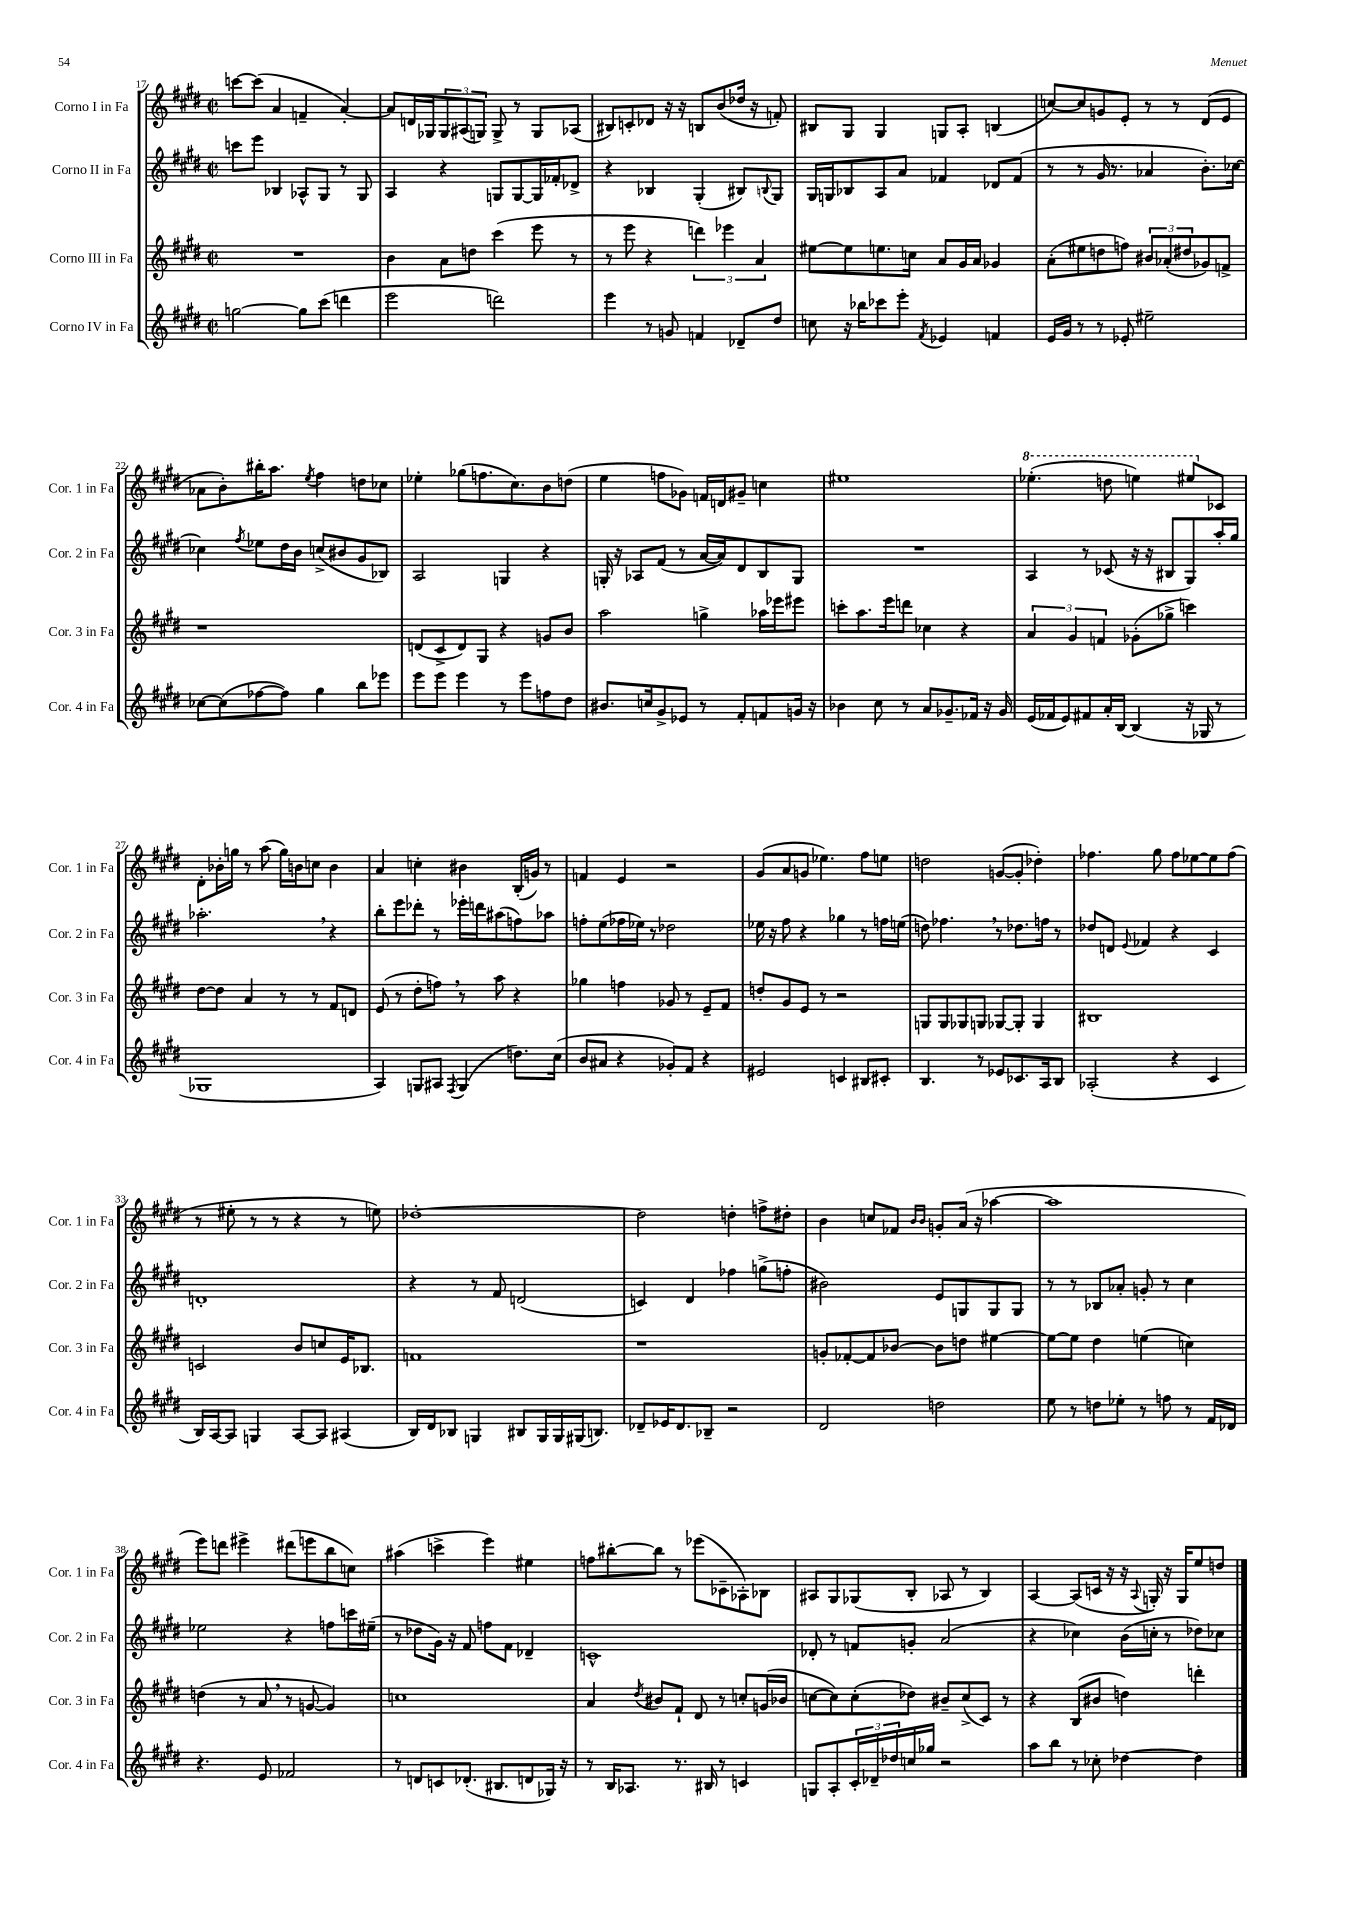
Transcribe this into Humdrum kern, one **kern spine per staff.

**kern	**kern	**kern	**kern
*staff4	*staff3	*staff2	*staff1
*clefG2	*clefG2	*clefG2	*clefG2
*k[f#c#g#d#]	*k[f#c#g#d#]	*k[f#c#g#d#]	*k[f#c#g#d#]
*M2/2	*M2/2	*M2/2	*M2/2
*met(c|)	*met(c|)	*met(c|)	*met(c|)
[2gg\	1r	8ccc\L	[8ccc\L
.	.	8eee\J	(8ccc\]J
.	.	4B-/	4a/
8gg\]L	.	8A-^^/L	4f~/
(8ccc#\J	.	8G#/J	.
4ddd\	.	8r	[4a'/)
.	.	8G#/	.
=	=	=	=
2eee\	4b\	4A/	8a/]L
.	.	.	16d/L
.	.	.	16G-/J
.	8a\L	4r	12G-/
.	.	.	(12A#/
.	8dd\J	.	.
.	.	.	12G/J)
2ddd\)	(4ccc#\	8G/L	8G^/
.	.	[8G/	8r
.	8eee\	16G/]L	8G/L
.	.	16f-'/J	.
.	8r	8d-^/J	(8A-/J
=	=	=	=
4eee\	8r	4r	8B#/L)
.	8eee\	.	8c'/
8r	4r	4B-/	8d-/J
8g/	.	.	16r
.	.	.	16r
4f/	6ddd\)	(4G#'/	8B/L
.	.	.	(8b/
.	6eee-\	.	.
8d-~/L	.	8B#/L)	16dd-/Jk
.	.	.	16r
.	6a/	.	.
.	.	8qqB/	.
8dd#/J	.	8G#/J	8f'/)
=	=	=	=
8cc\	[8ee#\L	16G#/LL	8B#/L
.	.	16G/J	.
16r	8ee#\]	8B-/	8G#/J
16bb-\LK	.	.	.
8ccc-\	8.ee\	8A/	4G#/
8eee'\J	.	8a/J	.
.	16cc\Jk	.	.
8qf#/	.	.	.
4e-/	8a/L	4f-/	8G/L
.	16g#/L	.	8A'/J
.	16a/JJ	.	.
4f/	4g-/	8d-/L	(4B/
.	.	(8f-/J	.
=	=	=	=
16e/LL	(8a'\L	8r	[8cc/L)
16g#/JJ	.	.	.
8r	8ee#\	8r	8cc/]
8r	8dd\	16g#/	8g/
.	.	8.r	.
8e-'/	8ff\J)	.	8e'/J
2ee#~\	12b#/L	4a-/	8r
.	(12a-'/	.	.
.	.	.	8r
.	12dd#/	.	.
.	8g-/)	8.b'\L)	(8d#/L
.	8f^/J	.	8e/J
.	.	[16cc-\Jk	.
=	=	=	=
[8cc-\L	1r	4cc-\]	8a-\L
(8cc-\]	.	.	8b'\)
.	.	8qff#/	.
[8ff-\	.	8ee-\L	16bb#'\K
.	.	.	8.aa\J
8ff-\]J)	.	16dd#\L	.
.	.	16b\JJ	.
.	.	.	8qee/
4gg#\	.	(8cc^/L	4ff#\
.	.	8b#/	.
8bb\L	.	8g#/	8dd\L
8eee-\J	.	8B-/J)	8cc-\J
=	=	=	=
8eee\L	(8d/L	2A/	4ee-'\
8eee\J	8c#^/	.	.
4eee\	8d/)	.	(8gg-\L
.	8G#/J	.	8.ff\
8r	4r	4G/	.
.	.	.	8.cc#\)
8eee\L	.	.	.
8ff\	8g/L	4r	8b\
8dd#\J	8b/J	.	(8dd\J
=	=	=	=
8.b#/L	2aa\	16G'/	4ee\
.	.	16r	.
.	.	8A-/L	.
16cc/k	.	.	.
8g#^/	.	(8f#/J	8ff\L
8e-/J	.	8r	8g-\J)
8r	4gg^\	[16a/LL	16f/LL
.	.	16a/]J)	16d/J
8f#'/L	.	8d#/	8g#~/J
8f/	16aa-\LL	8B/	4cc\
.	16eee-\J	.	.
16g/Jk	8eee#\J	8G/J	.
16r	.	.	.
=	=	=	=
4b-\	8ccc'\L	1r	1ee#
.	8.aa\	.	.
8cc#\	.	.	.
.	16eee\k	.	.
8r	8ddd\J	.	.
8a/L	4cc-\	.	.
8.g-~/	.	.	.
.	4r	.	.
16f-/Jk	.	.	.
16r	.	.	.
16g-/	.	.	.
=	=	=	=
(16e/LL	6a/	4A/	(4.eee-'\
16f-/J	.	.	.
8e/)	.	.	.
.	6g#/	.	.
8f#/	.	8r	.
.	6f/	.	.
16a'/L	.	(8c-/	8ddd\
[16B/JJ	.	.	.
(4B/]	(8g-'\L	16r	4eee\)
.	.	16r	.
.	8gg-^\J	8B#/L	.
16r	4ccc\)	8G#/)	8eee#/L
16G-/	.	.	.
8r	.	16aa'/L	8c-/J
.	.	16gg#/JJ	.
=	=	=	=
1G-	[8dd#\L	2.aa-'\	8d#'\L
.	8dd#\]J	.	16b-'\L
.	.	.	16gg\JJ
.	4a/	.	8r
.	.	.	(8aa\
.	8r	.	16gg\LL)
.	.	.	16b\J
.	8r	.	8cc\J
.	8f#/L	4r	4b\
.	8d/J	.	.
=	=	=	=
4A/)	(8e/	8bb'\L	4a/
.	8r	8eee\	.
8G/L	8dd#'\L	8ddd-'\J	4cc'\
8A#/J	8ff\J)	8r	.
8qF#/	.	.	.
(4G/	8r	16eee-'\LL	4b#\
.	.	16ddd\J	.
.	8aa\	(8aa#\	.
8.dd\L)	4r	8ff\)	(16B'/LL
.	.	.	16g/JJ)
.	.	8aa-\J	8r
(16cc#\Jk	.	.	.
=	=	=	=
8b/L	4gg-\	8ff'\L	4f/
8a#/J	.	(8ee\	.
4r	4ff\	16ff-\L	4e/
.	.	16ee-\JJ)	.
.	.	8r	.
8g-'/L)	8g-/	2dd-\	2r
8f#/J	8r	.	.
4r	8e~/L	.	.
.	8f#/J	.	.
=	=	=	=
2e#/	8dd'/L	16ee-\	(8g#/L
.	.	16r	.
.	8g#/	8ff#\	8a/
.	8e/J	4r	8g/J
.	8r	.	4.ee-\)
4c/	2r	4gg-\	.
8B#/L	.	8r	8ff#\L
8c#'/J	.	16ff\LL	8ee\J
.	.	(16ee\JJ	.
=	=	=	=
4.B/	8G/L	8dd\)	2dd\
.	8G/	4.ff-\	.
.	8G-/	.	.
8r	8G/J	.	.
8e-/L	[8G-/L	8r	([8g/L
8.c-/	8G-'/]J	8.dd-\L	8g'/]J
.	4G-/	.	4dd-'\)
16A/k	.	16ff\Jk	.
8B/J	.	8r	.
=	=	=	=
(2A-'/	1B#	8dd-/L	4.ff-\
.	.	8d/J	.
.	.	8qqe/	.
.	.	4f-/	.
.	.	.	8gg#\
4r	.	4r	8ff-\L
.	.	.	[8ee-\
4c#/	.	4c#/	8ee-\]
.	.	.	(8ff-\J
=	=	=	=
16B/LL)	2c/	1d'	8r
[16A/J	.	.	.
8A/]J	.	.	8ee#'\
4G/	.	.	8r
.	.	.	8r
[8A/L	8b/L	.	4r
8A/]J	8cc/	.	.
(4A#/	16e/K	.	8r
.	8.B-/J	.	.
.	.	.	8ee\)
=	=	=	=
16B/LL)	1f	4r	[1dd-'
16d#/J	.	.	.
8B-/J	.	.	.
4G/	.	8r	.
.	.	8f#/	.
8B#/L	.	(2d/	.
16G/L	.	.	.
16G/	.	.	.
(16G#/J	.	.	.
8.B/J)	.	.	.
=	=	=	=
8d-~/L	1r	4c/)	2dd-\]
16e-/K	.	.	.
8.d-/	.	.	.
.	.	4d#/	.
8B-~/J	.	.	.
2r	.	4ff-\	4dd'\
.	.	(8gg^\L	8ff^\L
.	.	8ff'\J	8dd#'\J
=	=	=	=
2d#/	8g'/L	2b#\)	4b\
.	[8f-'/	.	.
.	8f-/]	.	8cc/L
.	[8b-/J	.	8f-/J
.	.	.	16qqb/LL
.	.	.	16qqb/JJ
2dd\	8b-\]L	8e/L	8g'/L
.	8dd\J	8G/	(16a/Jk
.	.	.	16r
.	[4ee#\	8G/	[4aa-\
.	.	8G/J	.
=	=	=	=
8ee\	8ee#\_L	8r	1aa-]
8r	8ee#\]J	8r	.
8dd\L	4dd#\	8B-/L	.
8ee-'\J	.	8a-'/J	.
8r	(4ee\	8g'/	.
8ff\	.	8r	.
8r	4cc\)	4cc#\	.
16f#/LL	.	.	.
16d-/JJ	.	.	.
=	=	=	=
4.r	(4dd\	2ee-\	8eee\L)
.	.	.	8ddd\J
.	8r	.	4eee#^\
8e/	8a/	.	.
2f-/	8r	4r	(8ddd#\L
.	[8g/	.	8eee\
.	4g/])	8ff\L	8bb\
.	.	16ccc\L	8cc\J)
.	.	(16ee#~\JJ	.
=	=	=	=
8r	1cc	8r	(4aa#\
8d/L	.	8dd-\L	.
8c/	.	16g#\Jk)	4ccc^\
.	.	16r	.
(8.d-'/J	.	8f#/	.
.	.	8ff\L	4eee\)
8.B#/L	.	.	.
.	.	8f#\J	.
8d/	.	4d-~/	4ee#\
16G-/Jk)	.	.	.
16r	.	.	.
=	=	=	=
8r	4a/	1c^^	8ff\L
16B/LK	.	.	[8bb#'\
8.A-/J	.	.	.
.	8qdd#/	.	.
.	8b#/L	.	8bb#\]J
8.r	8f#`/J	.	8r
.	8d#/	.	(8eee-\L
16B#/	.	.	.
8r	8r	.	8c-~\
4c/	8cc'/L	.	8A-'\)
.	(16g/L	.	8B-\J
.	16b-/JJ	.	.
=	=	=	=
8G/L	[8cc\L	8d-'/	8A#/L
8A'/	8cc\])	8r	8G#/
24c#'/L	(8cc'\	8f/L	(8G-/
24d-~/	.	.	.
24dd-/	.	.	.
16cc/	8dd-\J)	8g'/J	8B'/J
16gg-/JJ	.	.	.
2r	8b#~/L	(2a/	8A-/
.	(8cc^/	.	8r
.	8c#/J)	.	4B/)
.	8r	.	.
=	=	=	=
8aa\L	4r	4r	[4A/
8bb\J	.	.	.
8r	(8B/L	4cc-\)	(8A/]L
8cc-'\	8b#/J	.	16c/Jk
.	.	.	16r
[4dd-\	4dd\)	(16b\LL	16r
.	.	.	8qqA/
.	.	16cc'\JJ	16G'/)
.	.	8r	16r
.	.	.	16G/LK
4dd-\]	4ddd'\	8dd-\L)	8ee/
.	.	8cc-\J	8dd/J
==	==	==	==
*-	*-	*-	*-
